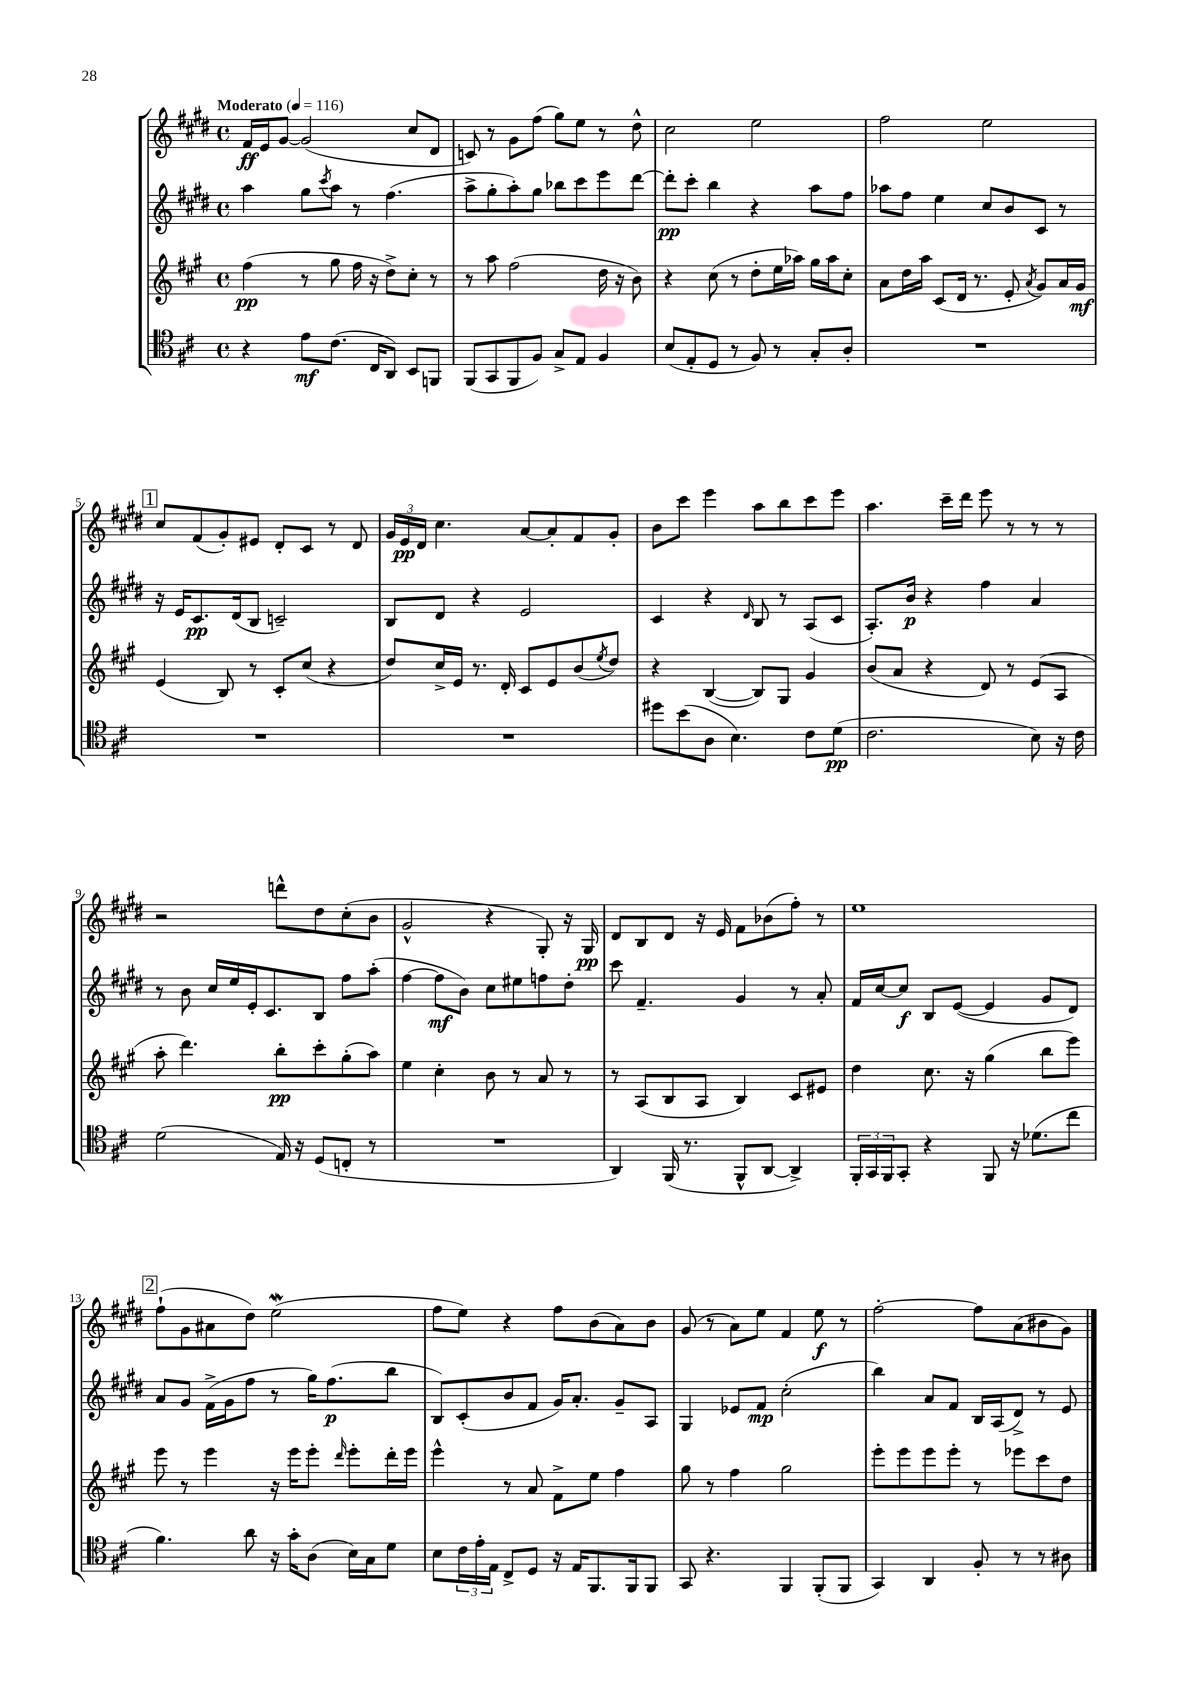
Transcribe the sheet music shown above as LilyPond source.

<<
\new StaffGroup <<
\new Staff = "s0" {
    \clef treble \key e \major \defaultTimeSignature \time 4/4 \tempo "Moderato" 4 = 116
    fis'16\ff e'16 gis'8~ gis'2( cis''8 dis'8 |
    c'8) r8 gis'8 fis''8( gis''8) e''8 r8 dis''8-^ |
    cis''2 e''2 |
    fis''2 e''2 |
    \mark \markup { \box "1" } cis''8 fis'8( gis'8-.) eis'8 dis'8-. cis'8 r8 dis'8 |
    \tuplet 3/2 { gis'16 e'16\pp dis'16 } cis''4. a'8~ a'8-. fis'8 gis'8-. |
    b'8 cis'''8 e'''4 a''8 b''8 cis'''8 e'''8 |
    a''4. cis'''16-- dis'''16 e'''8 r8 r8 r8 |
    r2 d'''8-^ dis''8 cis''8-.( b'8 |
    gis'2-^ r4 gis8-.) r16 gis16\pp |
    dis'8 b8 dis'8 r16 e'16 fis'8 bes'8( fis''8-.) r8 |
    e''1 |
    \mark \markup { \box "2" } fis''8-!( gis'8 ais'8 dis''8) e''2\mordent( |
    fis''8 e''8) r4 fis''8 b'8( a'8) b'8 |
    gis'8( r8 a'8) e''8 fis'4 e''8\f r8 |
    fis''2~-. fis''8 a'8( bis'8 gis'8) \bar "|." |
}
\new Staff = "s1" {
    \clef treble \key e \major \defaultTimeSignature \time 4/4
    a''4 gis''8 \acciaccatura { cis'''8 } a''8 r8 fis''4.( |
    a''8-> gis''8-. a''8-.) gis''8 bes''8 cis'''8 e'''8 dis'''8~ |
    dis'''8-.\pp cis'''8-. b''4 r4 a''8 fis''8 |
    aes''8 fis''8 e''4 cis''8 b'8 cis'8 r8 |
    \mark \markup { \box "1" } r16 e'16 cis'8.\pp dis'16( b8 c'2--) |
    b8 dis'8 r4 e'2 |
    cis'4 r4 \grace { dis'16 } b8 r8 a8( cis'8 |
    a8.-.) b'16\p r4 fis''4 a'4 |
    r8 b'8 cis''16 e''16 e'16-. cis'8. b8 fis''8 a''8-.( |
    fis''4~ fis''8\mf b'8) cis''8 eis''8 f''8 dis''8-. |
    cis'''8 fis'4.-- gis'4 r8 a'8-. |
    fis'16 cis''16~ cis''8\f b8 e'8~( e'4 gis'8 dis'8) |
    \mark \markup { \box "2" } a'8 gis'8 fis'16->( gis'16 fis''8 r8 gis''16) fis''8.\p( b''8 |
    b8) cis'8-.( b'8 fis'8 gis'16) a'8.-. gis'8-- a8 |
    gis4 ees'8 fis'8\mp cis''2-.( |
    b''4) a'8 fis'8 b16 a16( dis'8->) r8 e'8 \bar "|." |
}
\new Staff = "s2" {
    \clef treble \key a \major \defaultTimeSignature \time 4/4
    fis''4\pp( r8 gis''8 fis''16 r16 d''8->) cis''8-. r8 |
    r8 a''8 fis''2( d''16 r16 b'8) |
    r4 cis''8( r8 d''8-. e''16 aes''16) gis''16 aes''16 cis''8-. |
    a'8 d''16 a''16 cis'8( d'16 r8. e'8-. \acciaccatura { a'8 } gis'8) a'16 gis'16\mf |
    \mark \markup { \box "1" } e'4( b8) r8 cis'8-. cis''8( r4 |
    d''8) cis''16-> e'16 r8. d'16-. cis'8 e'8 b'8( \acciaccatura { e''8 } d''8) |
    r4 b4~( b8) gis8 gis'4 |
    b'8( a'8 r4 d'8) r8 e'8( a8 |
    a''8-. d'''4.) b''8-.\pp cis'''8-. gis''8-.( a''8) |
    e''4 cis''4-. b'8 r8 a'8 r8 |
    r8 a8( b8 a8 b4) cis'8 eis'8 |
    d''4 cis''8. r16 gis''4( b''8 e'''8) |
    \mark \markup { \box "2" } e'''8 r8 e'''4 r16 e'''16 e'''8-. \grace { d'''16 } e'''8-. d'''16-. e'''16 |
    e'''4-^ r8 a'8 fis'8-> e''8 fis''4 |
    gis''8 r8 fis''4 gis''2 |
    e'''8-. e'''8 e'''8 e'''8-. r8 ees'''8 cis'''8 d''8 \bar "|." |
}
\new Staff = "s3" {
    \clef tenor \key d \major \defaultTimeSignature \time 4/4
    r4 e'8\mf cis'8.( cis16 a,8) b,8 f,8 |
    fis,8( g,8 fis,8 fis8) g8-> e8 fis4 |
    b8( e8-. d8 r8 fis8) r8 g8-. a8-. |
    R1 |
    \mark \markup { \box "1" } R1 |
    R1 |
    dis''8 b'8( a8 b4.) cis'8 d'8\pp( |
    cis'2. b8) r16 cis'16 |
    d'2( e16) r16 d8( c8-. r8 |
    R1 |
    a,4) fis,16( r8. fis,8-^ a,8~ a,4->) |
    \tuplet 3/2 { fis,16-. g,16 fis,16 } g,8-. r4 fis,8 r16 des'8.( cis''8 |
    \mark \markup { \box "2" } fis'4.) a'8 r16 g'16-. a8( b16) g16 d'8 |
    b8 \tuplet 3/2 { cis'16 e'16-. e16 } cis8-> d8 r16 e16 fis,8. fis,16 fis,8 |
    g,8 r4. fis,4 fis,8-.( fis,8 |
    g,4) a,4 fis8-. r8 r8 ais8 \bar "|." |
}
>>
>>
